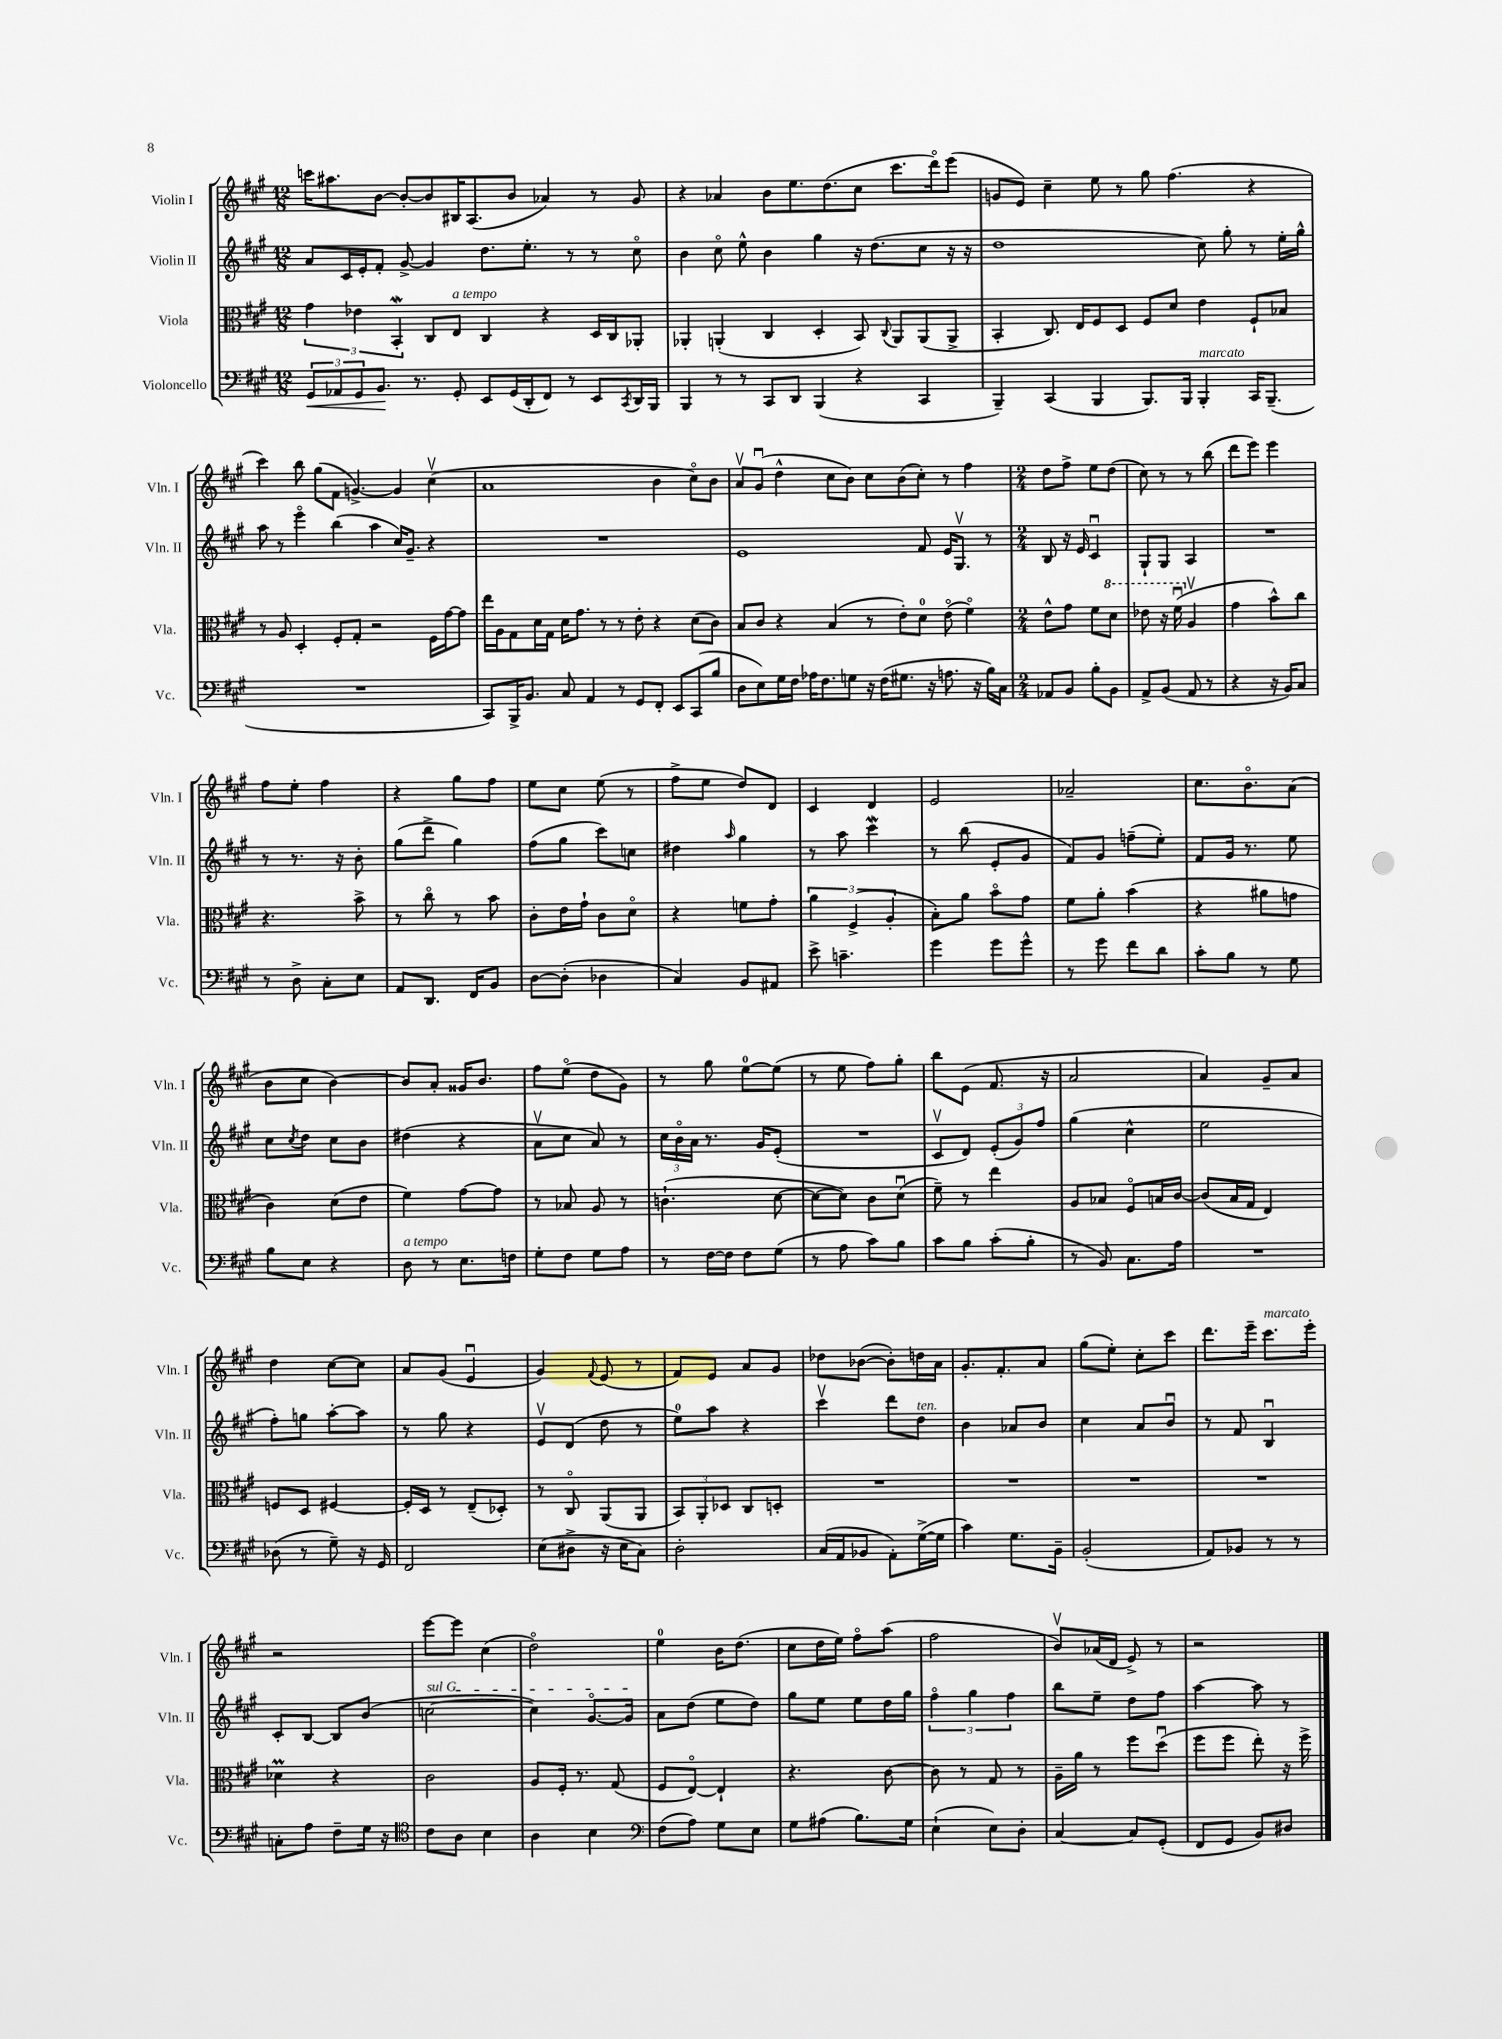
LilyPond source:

<<
\new StaffGroup <<
\new Staff = "s0" \with { instrumentName = "Violin I" shortInstrumentName = "Vln. I" } {
    \clef treble \key a \major \numericTimeSignature \time 12/8
    c'''16 ais''8. b'8~ b'8~-. b'8 bis16 a8.( b'8 aes'4) r8 gis'8 |
    r4 aes'4 b'8 e''8. d''8.( cis''8 cis'''8. d'''16\flageolet) e'''8( |
    g'8 e'8) cis''4-- e''8 r8 gis''8 fis''4.( r4 |
    cis'''4) b''8 gis''8( fis'8 g'4.~->) g'4 cis''4\upbow( |
    a'1 b'4 cis''8\flageolet) b'8 |
    a'8\upbow gis'8\downbow( d''4-^ cis''8 b'8) cis''8 b'8( cis''8-.) r8 fis''4 |
    \numericTimeSignature \time 2/4 d''8 fis''8-> e''8 d''8( |
    cis''8) r8 r8 b''8( |
    d'''8 e'''8) e'''4 |
    fis''8 e''8-. fis''4 |
    r4 gis''8 fis''8 |
    e''8 cis''8 e''8( r8 |
    fis''8-> e''8 d''8) d'8 |
    cis'4 d'4 |
    e'2 |
    aes'2-- |
    cis''8. b'8.\flageolet a'8( |
    b'8 cis''8 b'4~) |
    b'8 a'8-. gisis'16 b'8. |
    fis''8 e''8\flageolet( d''8 gis'8) |
    r8 gis''8 e''8-0~ e''8( |
    r8 e''8 fis''8) gis''8-. |
    b''8 e'8( fis'8. r16 |
    a'2 |
    a'4) gis'8-- a'8 |
    d''4 cis''8~ cis''8 |
    a'8 gis'8( e'4\downbow |
    gis'4) \appoggiatura { fis'8 } e'8( r8 |
    fis'8) e'8 a'8 gis'8 |
    des''8 bes'8~( bes'8-.) d''16 a'16 |
    gis'8.-. fis'8.-. a'8 |
    gis''8( e''8-.) cis''8-. cis'''8 |
    d'''8. e'''16-- cis'''8.^\markup { \italic "marcato" } e'''16-. |
    r2 |
    e'''8~ e'''8 cis''4( |
    d''2\flageolet) |
    e''4-0 b'16 d''8.( |
    cis''8 d''16 e''16) fis''8\flageolet a''8( |
    fis''2 |
    b'8\upbow) aes'16( d'16 e'8->) r8 |
    r2 \bar "|." |
}
\new Staff = "s1" \with { instrumentName = "Violin II" shortInstrumentName = "Vln. II" } {
    \clef treble \key a \major \numericTimeSignature \time 12/8
    a'8 cis'16 e'16-. fis'8-. gis'8~-> gis'4 d''8. e''8.-. r8 r8 cis''8\flageolet |
    b'4 cis''8\flageolet e''8-^ b'4 gis''4 r16 d''8.( cis''8 r16 r16 |
    d''1 cis''8) gis''8-. r8 e''16-. gis''16-^ |
    a''8 r8 e'''4\flageolet b''4( a''4 cis''16) gis'8.-- r4 |
    R1. |
    e'1 fis'8 e'16 gis8.\upbow r8 |
    \numericTimeSignature \time 2/4 b8 r16 e'16 cis'4\downbow |
    gis8-! gis8 a4 |
    R2 |
    r8 r8. r16 b'8-. |
    gis''8( d'''8-> gis''4) |
    fis''8( gis''8 cis'''8) c''8 |
    dis''4 \grace { a''16 } gis''4 |
    r8 a''8 cis'''4\mordent |
    r8 b''8( e'8-. gis'8 |
    fis'8) gis'8 f''8--( e''8-.) |
    fis'8 gis'16 r8. e''8 |
    cis''8 \acciaccatura { cis''8 } d''8 cis''8 b'8 |
    dis''4( r4 |
    a'8\upbow cis''8 a'8) r8 |
    \tuplet 3/2 { cis''16 b'16\flageolet a'16 } r8. gis'16 e'8-.( |
    R2 |
    cis'8\upbow d'8) \tuplet 3/2 { e'8-.( gis'8) fis''8 } |
    gis''4( cis''4-^ |
    e''2 |
    fis''8-.) g''8 a''8~-. a''8 |
    r8 gis''8 r4 |
    e'8\upbow d'8( d''8 r8 |
    e''8-0) a''8 r4 |
    cis'''4\upbow d'''8 d''8^\markup { \italic "ten." } |
    b'4 aes'8 b'8 |
    cis''4 a'8 b'8\downbow |
    r8 fis'8 b4\downbow |
    cis'8-. b8~ b8 b'8( |
    \once \override TextSpanner.bound-details.left.text = \markup { \italic "sul G" } c''2~\startTextSpan |
    c''4) gis'8.~\flageolet gis'16\stopTextSpan |
    a'8 d''8( e''8 d''8) |
    gis''8 e''8 e''8 d''16 gis''16 |
    \tuplet 3/2 { fis''4\flageolet gis''4 fis''4 } |
    b''8 e''8-- d''8 fis''8 |
    a''4~ a''8 r8 \bar "|." |
}
\new Staff = "s2" \with { instrumentName = "Viola" shortInstrumentName = "Vla." } {
    \clef alto \key a \major \numericTimeSignature \time 12/8
    \tuplet 3/2 { gis'4 ees'4 b,4-.\mordent } cis8 e8^\markup { \italic "a tempo" } cis4 r4 d16 cis16 aes,8-. |
    aes,4-. a,4-.( cis4 d4-. b,8) \appoggiatura { cis8 } a,8 a,8( a,8-> |
    b,4-. cis8.) e16 fis8 d8 fis8 d'8 e'4 fis8-! bes8 |
    r8 a8 d4-. fis8-. gis8-. r2 fis16 gis'16~ gis'8 |
    e''16 a16 gis8 d'16 gis16 d'16 gis'8. r8 r8 e'8-. r4 d'8( cis'8) |
    b8 cis'8 r4 b4( r8 e'8-.) d'8-0 e'8\flageolet( fis'4\flageolet) |
    \numericTimeSignature \time 2/4 e'8-^ gis'8 fis'8 \ottava #1 d''8 |
    ees''8 r16 fis''16\downbow( \ottava #0 a4\upbow |
    gis'4 b'8-^) cis''8 |
    r4. b'8-> |
    r8 cis''8\flageolet r8 b'8 |
    cis'8-. e'16 gis'16-! cis'8 d'8\flageolet |
    r4 f'8 gis'8-. |
    \tuplet 3/2 { a'4 fis4->( a4-. } |
    b8-.) a'8 b'8\flageolet gis'8 |
    fis'8 a'8-. b'4( |
    r4 ais'8 g'8 |
    cis'4) d'8( e'8 |
    fis'4) gis'8~ gis'8 |
    r8 bes8 a8 r8 |
    c'4.-!( d'8~ |
    d'8~ d'8) cis'8 d'8\downbow( |
    fis'8--) r8 e''4 |
    a8 bes8 fis8\flageolet b16 cis'16~ |
    cis'8( b16 gis16 e4) |
    f8 d8 fis4~ |
    fis16-. d16 r8 e8--( des8-.) |
    r8 cis8\flageolet a,8( a,8 |
    \tuplet 3/2 { b,8) a,8-. des8 } cis8 d8-. |
    R2 |
    R2 |
    R2 |
    R2 |
    des'4\prall r4 |
    cis'2 |
    a8 fis16-. r8. gis8( |
    fis8 e8~\flageolet) e4-! |
    r4. cis'8~ |
    cis'8 r8 gis8 r8 |
    a16-- a'16 r8 fis''8 d''8\downbow( |
    fis''8 fis''8 e''8-.) r16 fis''16-> \bar "|." |
}
\new Staff = "s3" \with { instrumentName = "Violoncello" shortInstrumentName = "Vc." } {
    \clef bass \key a \major \numericTimeSignature \time 12/8
    \tuplet 3/2 { gis,8\< aes,8 gis,8 } b,8.\! r8. gis,8-. e,8 gis,16( d,16-. fis,8) r8 e,8 \acciaccatura { cis,8 } d,16 b,,16 |
    b,,4 r8 r8 cis,8 d,8 b,,4( r4 cis,4 |
    b,,4--) cis,4( b,,4 b,,8.) b,,16 b,,4-.^\markup { \italic "marcato" } cis,16 b,,8.--( |
    R1. |
    cis,8) b,,16-> b,8. cis8 a,4 r8 gis,8 fis,8-. e,8 cis,8( b8 |
    d8 e8) gis16 fis16 aes16 fis8. g8 r16 fis16( gis8. r16 a8. r16 b16) cis16 |
    \numericTimeSignature \time 2/4 aes,8 b,8 b8-. b,8 |
    a,8-> b,8( a,8 r8 |
    r4 r16 b,16) cis8 |
    r8 d8-> cis8-. e8 |
    a,8 d,8. fis,16 b,8 |
    d8~ d8-.( des4 |
    cis4) b,8 ais,8 |
    e'8-> c'4.-- |
    gis'4 gis'8 gis'8-^ |
    r8 gis'8 fis'8 d'8 |
    cis'8-. b8 r8 gis8 |
    b8 e8 r4 |
    d8^\markup { \italic "a tempo" } r8 e8. f16 |
    gis8-. fis8 gis8 a8 |
    r8 fis16~ fis16 fis8 gis8( |
    r8 a8 cis'8) b8 |
    cis'8 b8 cis'8-.( b8-. |
    r8 b,8) cis8. a16 |
    R2 |
    des8( r8 gis8--) r16 gis,16 |
    fis,2 |
    e8( dis8-> r16 e16 cis8) |
    d2-. |
    cis16( a,16 bes,8 a,8-.) gis16~->( gis16 |
    cis'4) gis8. b,16-- |
    b,2-.( |
    a,8) bes,8 r8 r8 |
    c8-. a8 fis8-- gis16 r16 |
    \clef tenor cis'8 a8 b4 |
    a4 b4 |
    \clef bass fis8( a8) gis8 e8 |
    gis8 ais8( b8.) gis16 |
    e4-!( e8) d8-. |
    cis4~ cis8 gis,8-.( |
    fis,8 gis,8 b,8) dis8 \bar "|." |
}
>>
>>
\layout { \context { \Score \remove "Bar_number_engraver" } }
